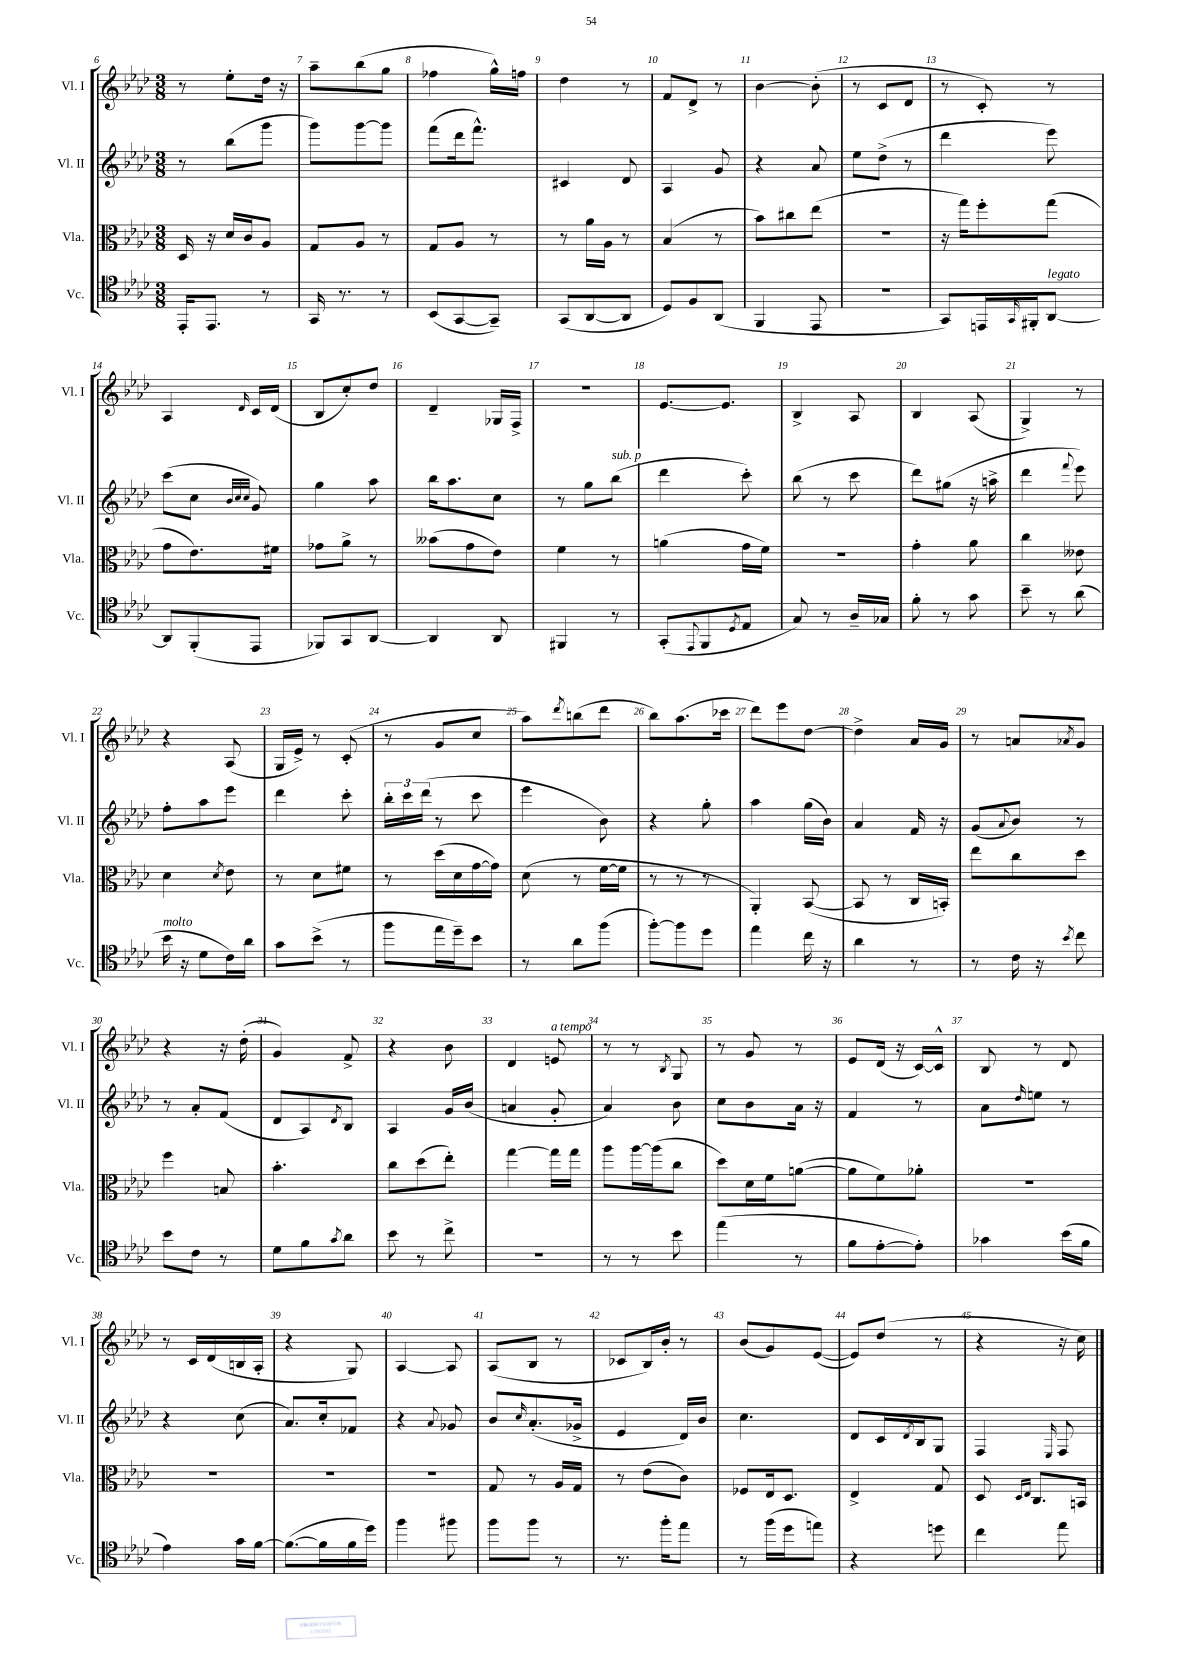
<<
\new StaffGroup <<
\new Staff = "s0" \with { instrumentName = "Vl. I" shortInstrumentName = "Vl. I" } {
    \clef treble \key aes \major \numericTimeSignature \time 3/8
    r8 ees''8-. des''16 r16 |
    aes''8-- bes''8( g''8 |
    fes''4 g''16-^) f''16 |
    des''4 r8 |
    f'8 des'8-> r8 |
    bes'4~ bes'8-.( |
    r8 c'8 des'8 |
    r8 c'8-.) r8 |
    aes4 \grace { des'16 } c'16 des'16( |
    bes8 c''8-.) des''8 |
    des'4-- ges16 f16-> |
    R4. |
    ees'8.~ ees'8. |
    bes4-> aes8 |
    bes4 aes8( |
    g4->) r8 |
    r4 aes8( |
    g16 ees'16->) r8 c'8-.( |
    r8 g'8 c''8 |
    aes''8) \acciaccatura { des'''8 } b''8( des'''8 |
    bes''8) aes''8.( ces'''16 |
    des'''8) ees'''8 des''8~ |
    des''4-> aes'16 g'16 |
    r8 a'8 \acciaccatura { aes'8 } g'8 |
    r4 r16 des''16-.( |
    g'4) f'8-> |
    r4 bes'8 |
    des'4 e'8^\markup { \italic "a tempo" } |
    r8 r8 \acciaccatura { bes8 } g8 |
    r8 g'8 r8 |
    ees'8 des'16( r16 c'16~) c'16-^ |
    bes8 r8 des'8 |
    r8 c'16 des'16( b16 aes16-. |
    r4 g8) |
    aes4~ aes8 |
    aes8( bes8 r8 |
    ces'8 bes16) bes'16-. r8 |
    bes'8( g'8) ees'8~( |
    ees'8) des''8( r8 |
    r4 r16 c''16) \bar "|." |
}
\new Staff = "s1" \with { instrumentName = "Vl. II" shortInstrumentName = "Vl. II" } {
    \clef treble \key aes \major \numericTimeSignature \time 3/8
    r8 bes''8( g'''8 |
    g'''8) g'''8~ g'''8 |
    f'''8( des'''16 f'''8.-^) |
    cis'4 des'8 |
    aes4 g'8 |
    r4 aes'8 |
    ees''8 des''8->( r8 |
    des'''4 ees'''8) |
    c'''8( c''8 \grace { bes'32 c''32 c''32 } g'8) |
    g''4 aes''8 |
    bes''16 aes''8. c''8 |
    r8 g''8 bes''8^\markup { \italic "sub. p" }( |
    des'''4 c'''8-.) |
    bes''8( r8 c'''8 |
    des'''8) gis''8( r16 a''16-> |
    des'''4 \appoggiatura { f'''8 } ees'''8) |
    f''8-. aes''8 ees'''8 |
    des'''4 c'''8-. |
    \tuplet 3/2 { bes''16-. c'''16 des'''16( } r8 c'''8 |
    ees'''4 bes'8) |
    r4 g''8-. |
    aes''4 g''16( bes'16) |
    aes'4 f'16 r16 |
    g'8( \appoggiatura { aes'8 } bes'8) r8 |
    r8 aes'8-. f'8( |
    des'8 aes8) \acciaccatura { des'8 } bes8 |
    aes4 g'16 bes'16( |
    a'4 g'8-. |
    aes'4) bes'8 |
    c''8 bes'8 aes'16 r16 |
    f'4 r8 |
    aes'8 \grace { des''16 } e''8 r8 |
    r4 c''8( |
    aes'8.) c''16-. fes'8 |
    r4 \appoggiatura { aes'8 } ges'8 |
    bes'8 \grace { c''16 } aes'8.-.( ges'16-> |
    ees'4 des'16) bes'16 |
    c''4. |
    des'8 c'16 \acciaccatura { des'8 } bes16 g8 |
    f4 \grace { ees16 } f8 \bar "|." |
}
\new Staff = "s2" \with { instrumentName = "Vla." shortInstrumentName = "Vla." } {
    \clef alto \key aes \major \numericTimeSignature \time 3/8
    des16 r16 des'16 c'16 aes8 |
    g8 aes8 r8 |
    g8 aes8 r8 |
    r8 aes'16 aes16 r8 |
    bes4( r8 |
    bes'8) cis''8 ees''8( |
    R4. |
    r16 g''16) f''8-. g''8( |
    g'8 ees'8.) fis'16 |
    ges'8 aes'8-> r8 |
    beses'8( g'8 ees'8) |
    f'4 r8 |
    a'4( g'16 f'16) |
    R4. |
    g'4-. aes'8 |
    c''4 eeses'8 |
    des'4 \acciaccatura { des'8 } ees'8 |
    r8 des'8 fis'8 |
    r8 des''16( des'16 g'16~ g'16) |
    des'8( r8 f'16~ f'16 |
    r8 r8 r8 |
    aes,4-.) bes,8~( |
    bes,8 r8 c16 b,16-.) |
    ees''8 c''8 des''8 |
    f''4 b8 |
    bes'4.-. |
    c''8 des''8( ees''8-.) |
    g''4~ g''16 g''16 |
    aes''8 aes''16~ aes''16( c''8 |
    des''8) des'16 f'16 a'8~( |
    a'8 f'8) aes'8-. |
    R4. |
    R4. |
    R4. |
    R4. |
    g8 r8 aes16 g16 |
    r8 ees'8( c'8) |
    fes8 ees16 des8. |
    ees4-> g8 |
    des8 \grace { des16 ees16 } c8. b,16 \bar "|." |
}
\new Staff = "s3" \with { instrumentName = "Vc." shortInstrumentName = "Vc." } {
    \clef tenor \key aes \major \numericTimeSignature \time 3/8
    ees,16-. ees,8. r8 |
    g,16 r8. r8 |
    bes,8( g,8~ g,8--) |
    g,8( aes,8~ aes,8 |
    des8) f8 aes,8( |
    f,4 ees,8 |
    R4. |
    g,8) e,16 \grace { g,16 } fis,16-. aes,8~^\markup { \italic "legato" } |
    aes,8 f,8-.( ees,8 |
    fes,8) g,8 aes,8~ |
    aes,4 aes,8 |
    fis,4 r8 |
    g,8-.( \appoggiatura { ees,8 } f,8 \acciaccatura { des8 } ees8 |
    g8) r8 aes16-- ges16 |
    f'8-. r8 g'8 |
    bes'8-- r8 aes'8( |
    bes'16^\markup { \italic "molto" } r16 des'8 c'16) aes'16 |
    g'8 bes'8->( r8 |
    f''8 ees''16 des''16--) bes'8 |
    r8 aes'8 f''8( |
    f''8~-.) f''8 des''8 |
    ees''4 c''16 r16 |
    aes'4 r8 |
    r8 c'16 r16 \acciaccatura { bes'8 } c''8 |
    bes'8 c'8 r8 |
    des'8 f'8 \acciaccatura { g'8 } aes'8 |
    bes'8 r8 c''8-> |
    R4. |
    r8 r8 bes'8 |
    ees''4( r8 |
    f'8 ees'8~-. ees'8-.) |
    ges'4 bes'16( f'16 |
    ees'4) g'16 f'16~ |
    f'8.~( f'16 f'16 des''16) |
    f''4 fis''8 |
    f''8 f''8 r8 |
    r8. f''16-. ees''8 |
    r8 f''16( des''16 e''8) |
    r4 d''8 |
    c''4 ees''8 \bar "|." |
}
>>
>>
\layout { \context { \Score currentBarNumber = #6 \override BarNumber.break-visibility = ##(#f #t #t) barNumberVisibility = #all-bar-numbers-visible } }
